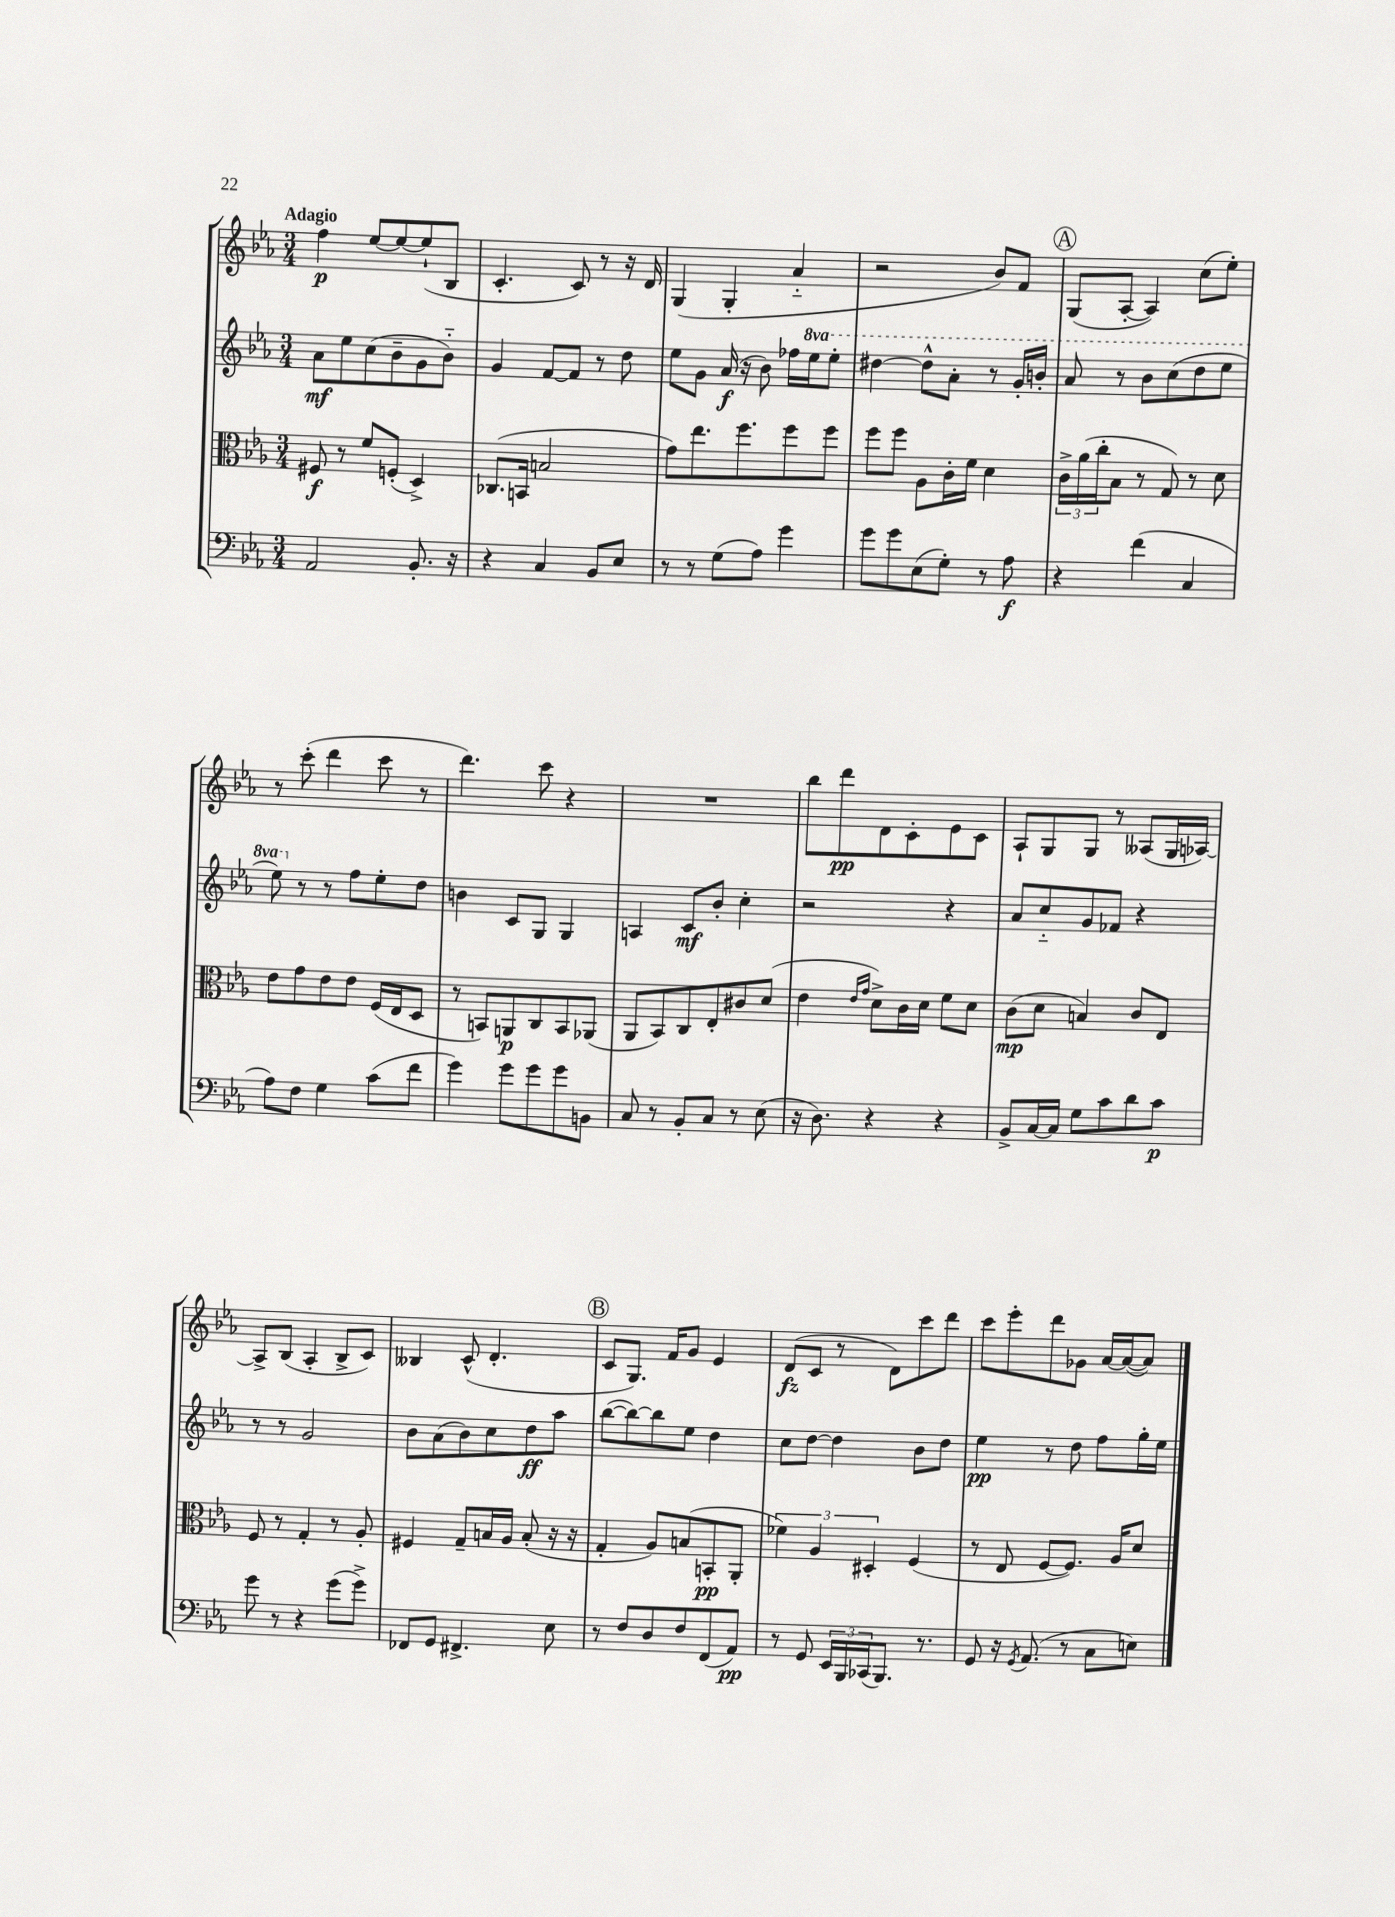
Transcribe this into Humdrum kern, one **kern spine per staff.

**kern	**kern	**kern	**kern
*staff4	*staff3	*staff2	*staff1
*clefF4	*clefC3	*clefG2	*clefG2
*k[b-e-a-]	*k[b-e-a-]	*k[b-e-a-]	*k[b-e-a-]
*M3/4	*M3/4	*M3/4	*M3/4
2AA-/	8F#/	8a-\L	4ff\
.	8r	8ee-\	.
.	8f/L	(8cc\	[8ee-/L
.	(8F'/J	8b-~\	8ee-/_
8.BB-'/	4D^/)	8g\	(8ee-`/]
.	.	8b-'~\J)	8B-/J
16r	.	.	.
=	=	=	=
4r	(8.C-/L	4g/	4.c'/
.	16BB/Jk	.	.
4C/	2B/	[8f/L	.
.	.	8f/]J	8c/)
8BB-/L	.	8r	8r
8E-/J	.	8dd\	16r
.	.	.	16d/
=	=	=	=
8r	8g\L)	8ee-\L	(4G/
8r	8.ee-\	8g\J	.
(8G\L	.	(16a-/	4G'/
.	8.ff\	16r	.
8A-\J)	.	8b-\)	.
4g\	8ff\	16ff-\LL	4a-'~/
.	.	16eee-\J	.
.	8ff\J	8eee-'\J	.
=	=	=	=
8g\L	8ff\L	[4ddd#\	2r
8g\	8ff\J	.	.
(8E-\	8A-\L	8ddd#^^\]L	.
8G'\J)	16c'\L	8aa-'\J	.
.	16f\JJ	.	.
8r	4d\	8r	8b-/L)
8A-\	.	16gg'/LL	8f/J
.	.	16bb'/JJ	.
=	=	=	=
4r	24c^\LL	8aa-/	(8G/L
.	(24a-\	.	.
.	24cc'\J	.	.
.	8B-\J	8r	[8A-'/J
(4f\	8r	8bb-\L	4A-/])
.	8G/)	(8ccc\	.
4C/	8r	8ddd\	(8cc\L
.	8d\	8eee-\J	8ee-'\J)
=	=	=	=
8A-\L)	8e-\L	8eee-\)	8r
8F\J	8g\	8r	(8ccc'\
4G\	8e-\	8r	4ddd\
.	8e-\J	8ff\L	.
(8c\L	(16F/LL	8ee-'\	8ccc\
.	16E-/J	.	.
8f\J	8D/J	8dd\J	8r
=	=	=	=
4g\)	8r	4b\	4.ddd\)
.	8BB/L)	.	.
8g\L	8AA/	8c/L	.
8g\	8C/	8G/J	8ccc\
8g\	8BB/	4G/	4r
8BB\J	(8AA-/J	.	.
=	=	=	=
8C/	8AA-/L	4A/	2.r
8r	8BB-/)	.	.
8BB-'/L	8C/	8c/L	.
8C/J	8E-'/	8b-'/J	.
8r	8c#/	4cc'\	.
(8E-\	(8d/J	.	.
=	=	=	=
16r	4e-\	2r	8bb-\L
8.D\)	.	.	.
.	.	.	8ddd\
.	16qqe-/LL	.	.
.	16qqg/JJ	.	.
4r	8d^\L)	.	8d\
.	16c\L	.	8c'\
.	16d\JJ	.	.
4r	8f\L	4r	8e-\
.	8d\J	.	8c\J
=	=	=	=
8BB-^/L	(8c\L	8a-/L	8A-`/L
[16C/L	8d\J	8cc'~/	8G/
16C/]JJ	.	.	.
8G\L	4B/)	8g/	8G/J
8c\	.	8f-/J	8r
8d\	8c/L	4r	(8A--/L
8c\J	8E-/J	.	16G/L
.	.	.	[16A-/JJ)
=	=	=	=
8g\	8F/	8r	8A-^/]L
8r	8r	8r	(8B-/J
4r	4G'/	2g/	4A-'/
(8g\L	8r	.	8B-^/L
8g^\J)	8A-'/	.	8c/J)
=	=	=	=
8FF-/L	4F#/	8b-\L	4B--/
8GG/J	.	(8a-\	.
4.FF#^/	8G~/L	8b-\)	(8c^^/
.	16B/L	8cc\	4.d'/
.	16A-/JJ	.	.
.	(8B'/	8dd\	.
8E-\	16r	8aa-\J	.
.	16r	.	.
=	=	=	=
8r	4G'/	([8bb-\L	8c/L
8F/L	.	8bb-\_)	8.G/J)
8D/	8A-/L)	8bb-\]	.
.	.	.	16f/LK
8F/	(8B/	8ee-\J	8g/J
(8FF/	8BB'/	4dd\	4e-/
8AA-/J)	8AA-'/J	.	.
=	=	=	=
8r	6f-\)	8cc\L	(8d/L
8GG/	.	[8dd\J	8c/J
.	6A-/	.	.
24EE-/LL	.	4dd\]	8r
24BBB-/	.	.	.
(24CC-/J	6D#'/	.	.
8.BBB-/J)	.	.	8d\L)
.	(4F/	8b-\L	8ccc\
8.r	.	.	.
.	.	8dd\J	8ddd\J
=	=	=	=
8GG/	8r	4ee-\	8ccc\L
16r	8E-/	.	8eee-'\
8qGG/	.	.	.
(8.AA-/	.	.	.
.	[8F/L	8r	8ddd\
8r	8.F/]J)	8dd\	8g-\J
8C\L	.	8ff\L	[16a-/LL
.	16A-/LK	.	(16a-/_J
8E\J)	8d/J	16gg'\L	8a-/]J)
.	.	16ee-\JJ	.
==	==	==	==
*-	*-	*-	*-
